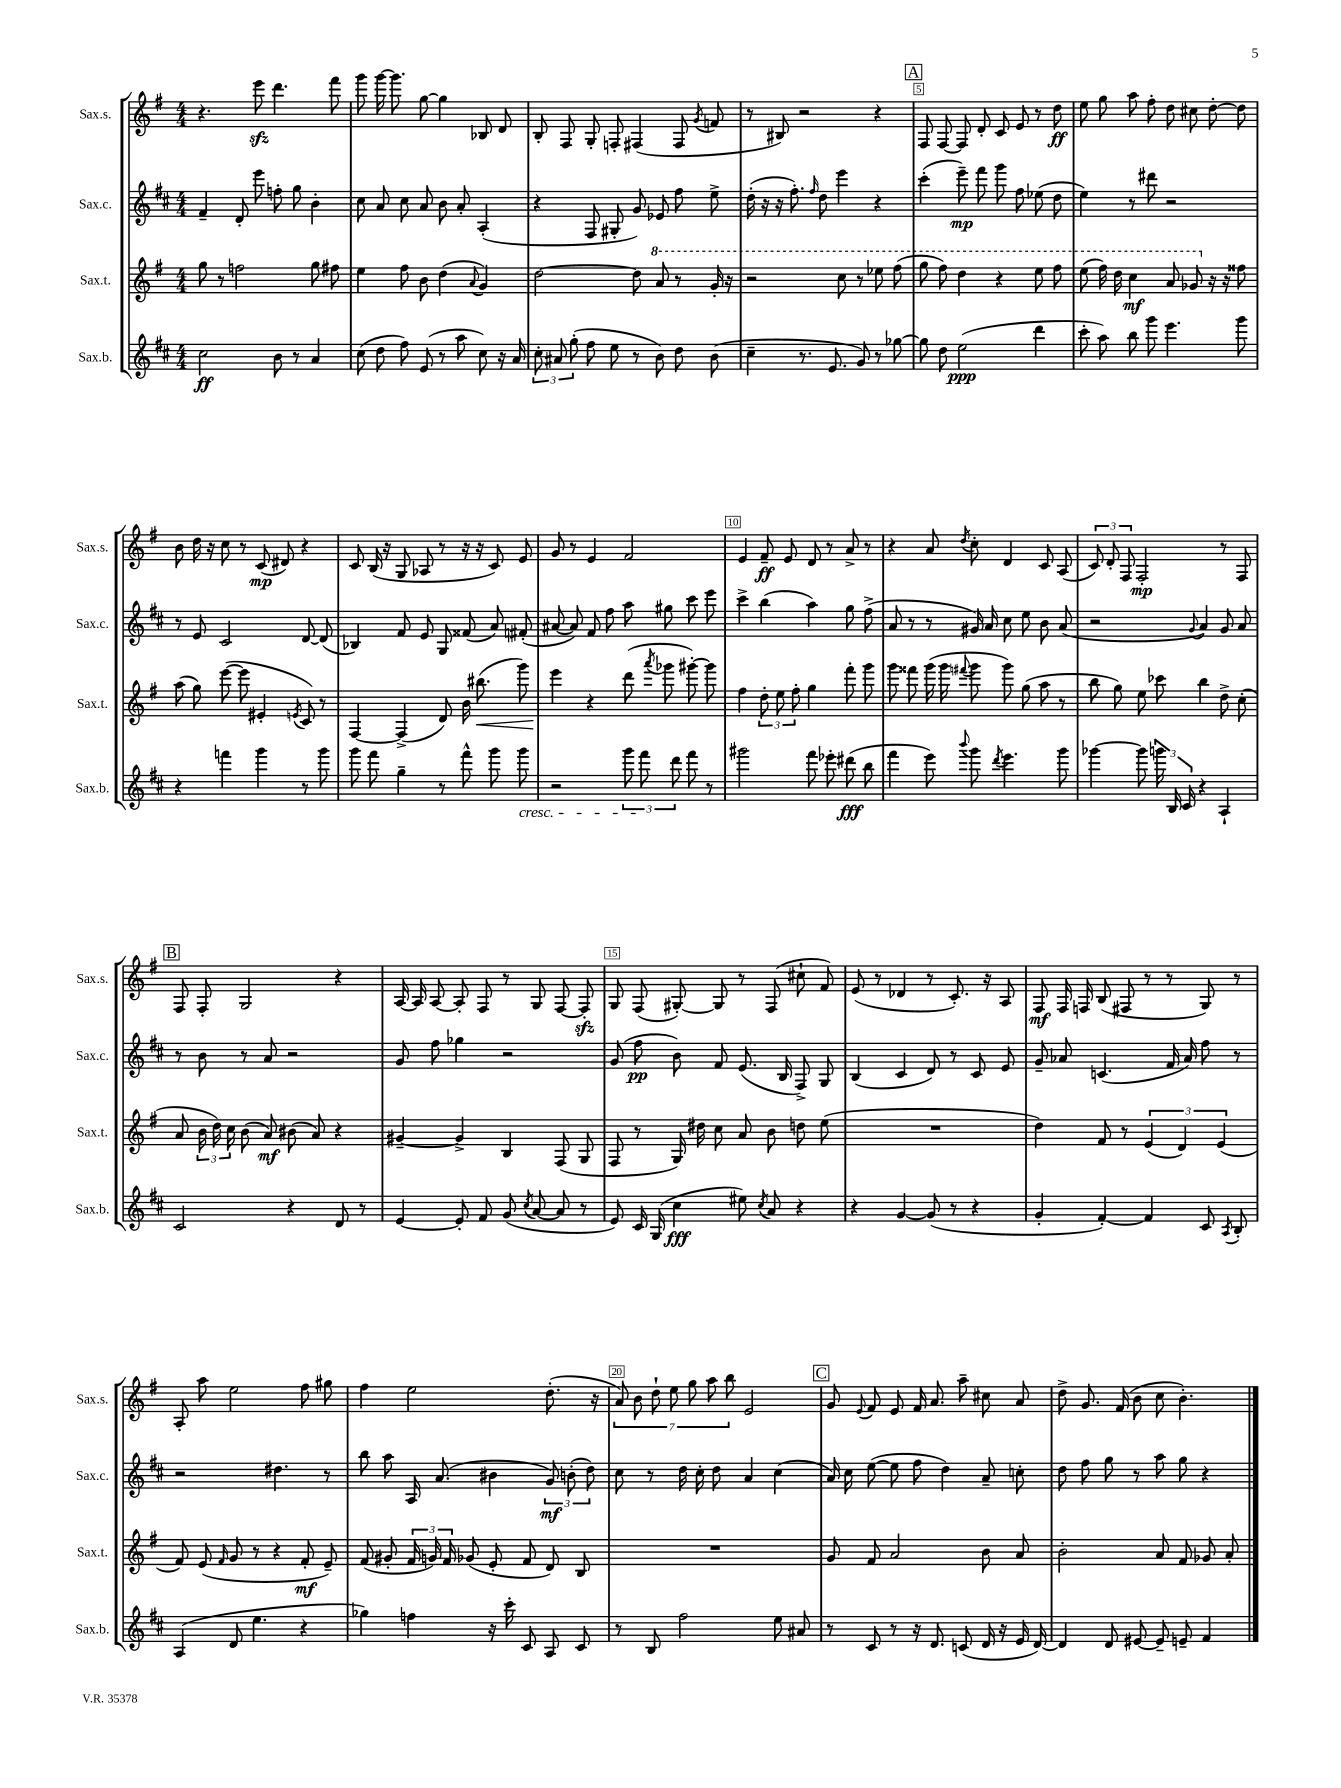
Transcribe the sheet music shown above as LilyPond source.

<<
\new StaffGroup <<
\new Staff = "s0" \with { instrumentName = "Sax.s." shortInstrumentName = "Sax.s." } {
    \clef treble \key g \major \numericTimeSignature \time 4/4
    \autoBeamOff r4. e'''8\sfz d'''4. fis'''8 |
    g'''8 g'''16~ g'''8. g''8~ g''4 bes8 d'8 |
    b8-. fis8 g8-. f8-. fis4( fis8 \acciaccatura { g'8 } f'8 |
    r8 bis8) r2 r4 |
    \mark \markup { \box "A" } fis8 fis8~ fis8 d'8-. c'8 e'8 r8 d''8\ff |
    e''8 g''8 a''8 fis''8-. d''8 cis''8 d''8~-. d''8 |
    b'8 d''16 r16 c''8 r8 c'8\mp( dis'8) r4 |
    c'8 b16( r16 g8 aes8 r8 r16 r16 c'8) e'8 |
    g'8 r8 e'4 fis'2 |
    e'4 fis'8--\ff e'8 d'8 r8 a'8-> r8 |
    r4 a'8 \acciaccatura { d''8 } c''8-. d'4 c'8 a8( |
    \tuplet 3/2 { c'8) d'8-. fis8 } fis2-.\mp r8 fis8 |
    \mark \markup { \box "B" } fis8 fis8-. g2 r4 |
    a16~ a16 a8~ a8-. fis8 r8 g8 fis8~ fis8-.\sfz |
    g8 fis8( gis8~-.) gis8 r8 fis8( cis''8-! fis'8) |
    e'8( r8 des'4 r8 c'8.-.) r16 a8 |
    fis8\mf fis16 f16 b8( fis8 r8 r8 g8) r8 |
    a8-. a''8 e''2 fis''8 gis''8 |
    fis''4 e''2 d''8.-.( r16 |
    \tuplet 7/4 { a'8) b'8 d''8-! e''8 g''8 a''8 b''8 } e'2 |
    \mark \markup { \box "C" } g'8 \appoggiatura { e'8 } fis'8 e'8 fis'16 a'8. a''8-- cis''8 a'8 |
    d''8-> g'8. fis'16( b'8 c''8 b'4.-.) \bar "|." |
}
\new Staff = "s1" \with { instrumentName = "Sax.c." shortInstrumentName = "Sax.c." } {
    \clef treble \key d \major \numericTimeSignature \time 4/4
    \autoBeamOff fis'4-- d'8-. e'''8 f''8-. g''8 b'4-. |
    cis''8 a'8 cis''8 a'8 b'8 a'8-. a4-.( |
    r4 fis8 gis8-. g'8) ees'8 fis''8 e''8-> |
    d''16-.( r16 r16 fis''8.-.) \grace { fis''16 } d''8 e'''4 r4 |
    \mark \markup { \box "A" } cis'''4-.( e'''8--\mp) fis'''8 g'''8 fis''8 ees''8( d''8 |
    e''4) r8 dis'''8 r2 |
    r8 e'8 cis'2 d'8~ d'8( |
    bes4) fis'8 e'8 g8 fisis'8( a'8) fis'8-.( |
    ais'8~ ais'8) fis'8 fis''8 a''8 gis''8 cis'''8 e'''8 |
    cis'''4-> b''4( a''4) g''8 fis''8->( |
    a'8 r8 r8 gis'16) a'16 cis''8 e''8 b'8 a'8( |
    r2 \appoggiatura { g'8 } a'4) g'8 a'8 |
    \mark \markup { \box "B" } r8 b'8 r8 a'8 r2 |
    g'8 fis''8 ges''4 r2 |
    g'8( fis''8\pp b'8) fis'8 e'8.( b16 fis8->) g8 |
    b4( cis'4 d'8) r8 cis'8 e'8 |
    g'8-- aes'8 c'4.( fis'16 aes'16) fis''8 r8 |
    r2 dis''4. r8 |
    b''8 a''8 a16 a'8.( bis'4 \tuplet 3/2 { g'8\mf) b'8-.( d''8) } |
    cis''8 r8 d''16 cis''16-. d''8 a'4 cis''4( |
    \mark \markup { \box "C" } a'16) cis''16 e''8~( e''8 fis''8 d''4) a'8-- c''8-. |
    d''8 fis''8 g''8 r8 a''8 g''8 r4 \bar "|." |
}
\new Staff = "s2" \with { instrumentName = "Sax.t." shortInstrumentName = "Sax.t." } {
    \clef treble \key g \major \numericTimeSignature \time 4/4
    \autoBeamOff g''8 r8 f''2 g''8 fis''8 |
    e''4 fis''8 b'8 d''4( \appoggiatura { a'8 } g'4) |
    d''2~ d''8 \ottava #1 a''8 r8 g''16-. r16 |
    r2 c'''8 r8 ees'''8 fis'''8( |
    \mark \markup { \box "A" } g'''8 fis'''8) d'''4 r4 e'''8 fis'''8 |
    e'''8( fis'''16) d'''16 c'''4\mf a''8 ges''8 \ottava #0 r16 r16 fisis''8 |
    a''8( g''8) e'''8~( e'''8 eis'4-. \acciaccatura { e'8 } c'8) r8 |
    fis4~ fis4->( d'8) b'16 bis''8.\<( g'''8) |
    e'''4\! r4 d'''8( \acciaccatura { a'''8 } ges'''8 gis'''8~-.) gis'''8 |
    fis''4 \tuplet 3/2 { d''8-. e''8 fis''8-. } g''4 fis'''8-. g'''8 |
    g'''8 fisis'''8 g'''16( g'''16 \appoggiatura { fis'''8 } g'''8 g'''8) g''8( a''8 r8 |
    b''8 g''8) e''8 ces'''8 b''4 d''8-> c''8-.( |
    \mark \markup { \box "B" } a'8 \tuplet 3/2 { b'16 d''16) c''16 } b'8( a'8\mf) bis'8( a'8) r4 |
    gis'4~-- gis'4-> b4 fis8( g8 |
    fis8 r8 g16) dis''16 c''8 a'8 b'8 d''8 e''8( |
    R1 |
    d''4) fis'8 r8 \tuplet 3/2 { e'4( d'4) e'4( } |
    fis'8) e'8( \grace { fis'16 } g'8 r8 r4 fis'8-.\mf e'8--) |
    fis'8( gis'8-. \tuplet 3/2 { fis'16 g'16) fis'16 } ges'8( e'8-. fis'8 d'8) b8 |
    R1 |
    \mark \markup { \box "C" } g'8 fis'8 a'2 b'8 a'8 |
    b'2-. a'8 fis'8 ges'8 a'8-. \bar "|." |
}
\new Staff = "s3" \with { instrumentName = "Sax.b." shortInstrumentName = "Sax.b." } {
    \clef treble \key d \major \numericTimeSignature \time 4/4
    \autoBeamOff cis''2\ff b'8 r8 a'4 |
    cis''8( d''8 fis''8) e'8( r8 a''8 cis''8) r16 a'16 |
    \tuplet 3/2 { cis''8-. ais'8 g''8-.( } fis''8 e''8 r8 b'8) d''8 b'8( |
    cis''4-- r8. e'8. g'8) r8 ges''8~ |
    \mark \markup { \box "A" } ges''8 d''8 e''2\ppp( d'''4 |
    cis'''8-. a''8) b''8 g'''8 e'''4. g'''8 |
    r4 f'''4 g'''4 r8 g'''8 |
    g'''8 fis'''8 g''4-- r8 fis'''8-^ g'''8 g'''8\cresc |
    r2 \tuplet 3/2 { g'''8 fis'''8\! d'''8 } fis'''8 r8 |
    gis'''2 fis'''8 ees'''8-. dis'''8\fff( b''8 |
    fis'''4 e'''8) \appoggiatura { b'''8 } g'''8 \acciaccatura { d'''8 } e'''4. g'''8 |
    ges'''4~ ges'''8 \tuplet 3/2 { g'''16 b16 cis'16 } r4 a4-! |
    \mark \markup { \box "B" } cis'2 r4 d'8 r8 |
    e'4~ e'8-. fis'8 g'8( \acciaccatura { cis''8 } a'8~ a'8 r8 |
    e'8) cis'16 g16( cis''4\fff eis''8) \acciaccatura { cis''8 } a'8 r4 |
    r4 g'4~ g'8( r8 r4 |
    g'4-. fis'4~-.) fis'4 cis'8 \acciaccatura { a8 } b8-. |
    a4( d'8 e''4. r4 |
    ges''4) f''4 r16 cis'''16-. cis'8 a8 cis'8 |
    r8 b8 fis''2 e''8 ais'8 |
    \mark \markup { \box "C" } r8 cis'8 r8 r16 d'8. c'8( d'16 r16 e'16 d'16~) |
    d'4 d'8 eis'8~ eis'8-- e'8-- fis'4 \bar "|." |
}
>>
>>
\layout { \context { \Score \override BarNumber.break-visibility = ##(#f #t #t) barNumberVisibility = #(every-nth-bar-number-visible 5) \override BarNumber.stencil = #(make-stencil-boxer 0.1 0.3 ly:text-interface::print) } }
